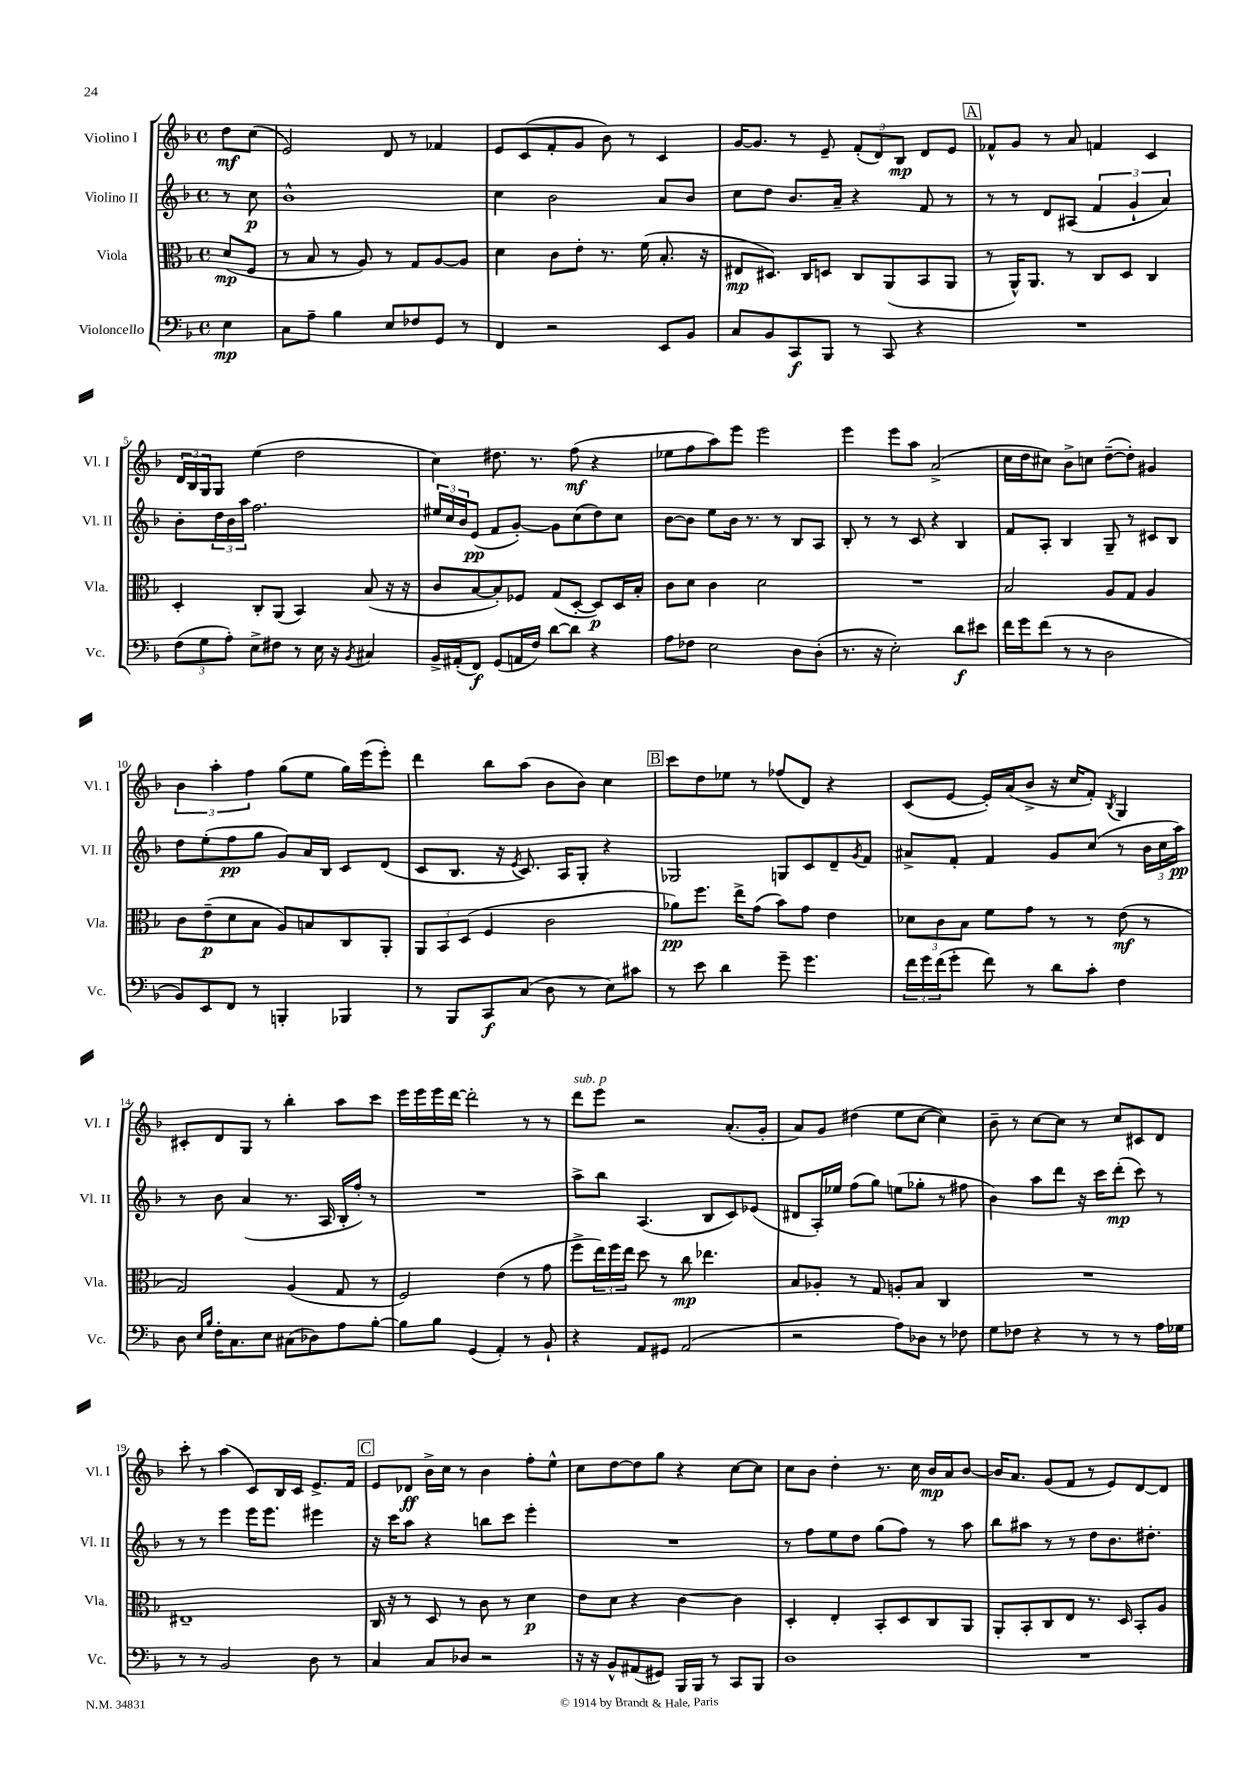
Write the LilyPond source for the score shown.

<<
\new StaffGroup <<
\new Staff = "s0" \with { instrumentName = "Violino I" shortInstrumentName = "Vl. I" } {
    \clef treble \key f \major \defaultTimeSignature \time 4/4 \partial 4
    d''8\mf c''8( |
    e'2) d'8 r8 fes'4 |
    e'8 c'8( f'8-. g'8 bes'8) r8 c'4 |
    g'16~ g'8. r8 e'8-- \tuplet 3/2 { f'8-.( d'8) bes8\mp } d'8 e'8 |
    \mark \markup { \box "A" } fes'8-^ g'8 r8 a'8 f'4 c'4 |
    \tuplet 3/2 { d'16 bes16 g16 } g8 e''4( d''2 |
    c''4) dis''8. r8. f''8\mf( r4 |
    ees''8 f''8 a''8) e'''8 e'''2 |
    e'''4 e'''8 a''8 a'2->( |
    c''16 d''16 cis''8) bes'8-> c''8 d''8~--( d''8-.) gis'4 |
    \tuplet 3/2 { bes'4 a''4-. f''4 } g''8( e''8 g''16) e'''16( e'''8-.) |
    d'''4 bes''8 a''8( bes'8 bes'8) c''4 |
    \mark \markup { \box "B" } c'''8 d''8 ees''8 r8 fes''8( d'8) r4 |
    c'8( e'8~ e'16-.) a'16( bes'8-> r16 c''16 f'8-.) \acciaccatura { bes8 } g4 |
    cis'8-. d'8 g8 r8 bes''4-. a''8 c'''8 |
    e'''16 e'''16 e'''16 d'''16~ d'''2-. r8 r8 |
    d'''8^\markup { \italic "sub. p" } e'''8 r2 a'8.-.( g'16-. |
    a'8) g'8 dis''4( e''8 c''8~ c''4) |
    bes'8-- r8 c''8~ c''8 r8 c''8 cis'8 d'8 |
    c'''8-. r8 a''4( c'8) bes16 c'16 e'8.-> f'16 |
    \mark \markup { \box "C" } e'8 des'8\ff bes'16-> c''16 r8 bes'4 f''8-. e''8-^ |
    c''8 d''8~ d''8 g''8 r4 c''8~ c''8 |
    c''8 bes'8 d''4-. r8. c''16 bes'16\mp a'16 bes'8~ |
    bes'16 a'8. g'8( f'8 r8 e'8) d'8~ d'8 \bar "|." |
}
\new Staff = "s1" \with { instrumentName = "Violino II" shortInstrumentName = "Vl. II" } {
    \clef treble \key f \major \defaultTimeSignature \time 4/4 \partial 4
    r8 c''8\p |
    bes'1-^ |
    c''4 bes'2 a'8 bes'8 |
    c''8 d''8 bes'8. a'16-- r4 f'8 r8 |
    \mark \markup { \box "A" } r8 r8 d'8 ais8( \tuplet 3/2 { f'4 g'4-! a'4) } |
    bes'8-. \tuplet 3/2 { d''16 bes'16 a''16 } f''2. |
    \tuplet 3/2 { eis''16 c''16 bes'16 } e'8\pp( f'8 g'8~-.) g'8 c''8( d''8) c''8 |
    bes'8~ bes'8 e''8 bes'16 r8. r8 bes8 a8 |
    bes8-. r8 r8 c'8 r4 bes4 |
    f'8 a8-. bes4 g8-- r8 cis'8 bes8 |
    d''8 e''8-.( f''8\pp g''8 g'8) a'16 bes16 c'8 d'8( |
    c'8 bes8. r16 \acciaccatura { e'8 } c'8.) a16 g8-. r4 |
    \mark \markup { \box "B" } ges2 g8 c'8 d'8-- \acciaccatura { g'8 } f'8 |
    ais'8-> f'8-. f'4 g'8 c''8( r8 \tuplet 3/2 { bes'16 c''16 a''16\pp) } |
    r8 bes'8 a'4( r8. a16 bes16-. f''16-.) r8 |
    R1 |
    a''8-> bes''8 a4.( bes8 c'8) ees'8( |
    dis'8 a16-.) ees''16 f''8( g''8) e''8( ges''8-. r8 fis''8 |
    bes'4) a''8 d'''8 r16 c'''16 d'''8-.\mp( c'''8) r8 |
    r8 r8 e'''4 e'''16 e'''8. eis'''4 |
    \mark \markup { \box "C" } r16 c'''16 a''8 r4 b''8 c'''8 e'''4-. |
    R1 |
    r8 f''8 e''8 d''8 g''8( f''8) r8 a''8 |
    bes''8 ais''8 r8 r8 d''8 bes'8. dis''8.-. \bar "|." |
}
\new Staff = "s2" \with { instrumentName = "Viola" shortInstrumentName = "Vla." } {
    \clef alto \key f \major \defaultTimeSignature \time 4/4 \partial 4
    d'8\mp( f8 |
    r8 bes8 r8 a8) r8 g8 a8~ a8 |
    d'4 c'8 e'8-. r8. f'16( bes8.-. r16 |
    eis8\mp dis8.) c16 d8 c8 a,8( bes,8 a,8 |
    \mark \markup { \box "A" } r8 a,16-^) a,8. r8 c8 d8 c4 |
    d4-. c8-. a,8( bes,4) bes8( r16 r16 |
    c'8 bes8~ bes8-.) fes8 g8( d8~-. d8\p) d16 bes16-. |
    c'8 d'8 c'4 d'2 |
    R1 |
    bes2 a8 g8 a4 |
    c'8 e'8--\p( d'8 bes8 a8) b8 c8 a,8-. |
    \tuplet 3/2 { a,8 bes,8 d8( } f4 c'2 |
    \mark \markup { \box "B" } aes'8\pp) f''8. e''16-> g'8( bes'8) g'8 e'4 |
    \tuplet 3/2 { des'8 c'8 bes8 } f'8 g'8 r8 r8 e'8\mf( r8 |
    g2) a4( g8 r8 |
    f2) e'4( r8 g'8 |
    f''8-> \tuplet 3/2 { e''16) f''16 e''16 } d''8 r8 c''8\mp ees''4. |
    bes8 aes8-. r8 g8 a8-. bes8 c4 |
    R1 |
    eis1-- |
    \mark \markup { \box "C" } c16 r16 r8 d8 r8 c'8 r8 d'4\p |
    e'8 d'8 r4 c'4~ c'4 |
    d4-. e4-. bes,8-. d8 c8 a,8 |
    a,8-. bes,8-. c8 e8 r8. d16 bes,8-. a8 \bar "|." |
}
\new Staff = "s3" \with { instrumentName = "Violoncello" shortInstrumentName = "Vc." } {
    \clef bass \key f \major \defaultTimeSignature \time 4/4 \partial 4
    e4\mp |
    c8 a8-- bes4 e8 fes8 g,8 r8 |
    f,4 r2 e,8 bes,8 |
    c8 bes,8 c,8\f bes,,8 r8 c,8 r4 |
    \mark \markup { \box "A" } R1 |
    \tuplet 3/2 { f8( g8 a8-.) } e8-> fis8 r8 e16 r16 \acciaccatura { bes,8 } cis4 |
    bes,16-> ais,16-.( f,8\f) g,8( a,16 f16) d'8~ d'8 r4 |
    a8 fes8 e2 d8 d8-.( |
    r8. r16 e2-.) d'8\f eis'8 |
    f'16 g'16 f'8( r8 r8 d2 |
    bes,8) e,8 f,8 r8 b,,4-. bes,,4 |
    r8 bes,,8 c,8\f c8( d8 r8 e8) cis'8 |
    \mark \markup { \box "B" } r8 e'8 d'4 g'8-- g'4. |
    \tuplet 3/2 { f'16 g'16 f'16( } g'8-. f'8) r8 d'8 c'8-. f4 |
    d8 \grace { e16 bes16 } f16-. c8. e8 cis8( des8) a8 bes8~-. |
    bes8 bes8 g,4( a,4-.) r8 bes,8-! |
    r4 a,8 gis,8 a,2( |
    r2 a8) des8 r8 fes8 |
    g8 fes8 r4 r8 r8 r8 a16 ges16 |
    r8 r8 bes,2 d8 r8 |
    \mark \markup { \box "C" } c4 c8 des8 r2 |
    r16 r16 bes,8-^ ais,8( gis,8) bes,,16 bes,,16 r8 c,8 bes,,8 |
    d1 |
    R1 \bar "|." |
}
>>
>>
